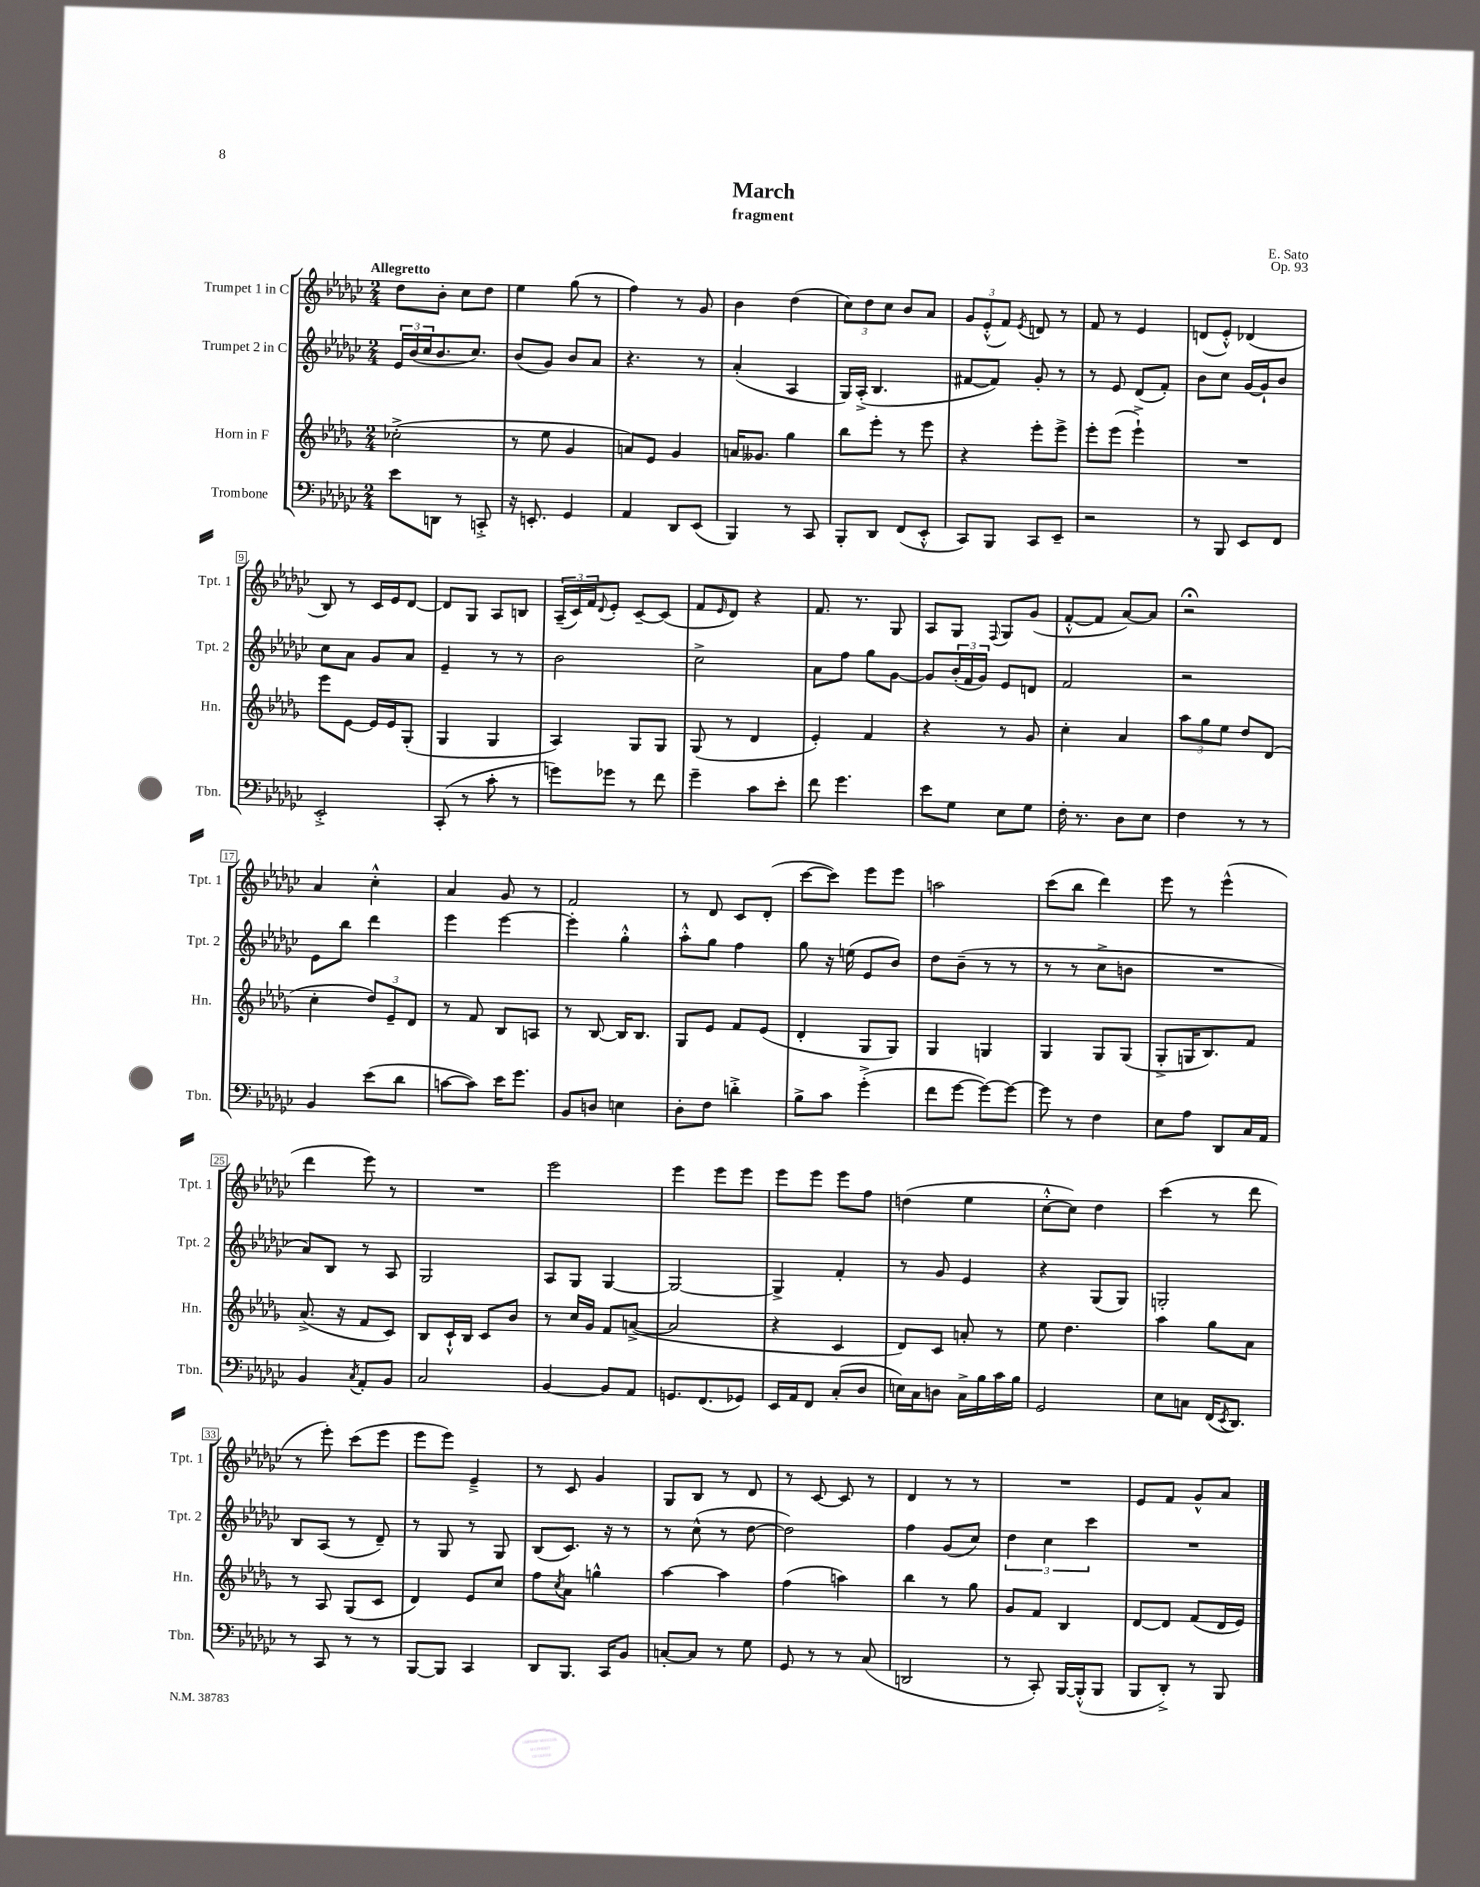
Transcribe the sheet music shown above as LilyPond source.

\header { title = "March" composer = "E. Sato" subtitle = "fragment" opus = "Op. 93" }
<<
\new StaffGroup <<
\new Staff = "s0" \with { instrumentName = "Trumpet 1 in C" shortInstrumentName = "Tpt. 1" } {
    \clef treble \key ges \major \numericTimeSignature \time 2/4 \tempo "Allegretto"
    des''8 bes'8-. ces''8 des''8 |
    ees''4 ges''8( r8 |
    f''4) r8 ges'8 |
    bes'4 des''4( |
    \tuplet 3/2 { ces''8) des''8 ces''8 } bes'8 aes'8 |
    \tuplet 3/2 { ges'8 ees'8-.-^( f'8) } \acciaccatura { ees'8 } d'8 r8 |
    f'8 r8 ees'4 |
    d'8( ees'8-.-^) des'4( |
    bes8) r8 ces'16 ees'16 des'8~ |
    des'8 ges8 aes8 b8 |
    \tuplet 3/2 { aes16--( ces'16) f'16 } \appoggiatura { des'8 } ees'8-. ces'8~-- ces'8( |
    f'8 \grace { ees'16 } des'8) r4 |
    f'8. r8. ges8 |
    aes8 ges8 \appoggiatura { f8 } ges8 ges'8( |
    f'8~-.-^ f'8 aes'8~) aes'8 |
    r2\fermata |
    aes'4 ces''4-.-^ |
    aes'4 ges'8 r8 |
    f'2 |
    r8 des'8 ces'8 des'8-.( |
    ces'''8~ ces'''8) ees'''8 ees'''8 |
    a''2 |
    ces'''8( bes''8 des'''4) |
    ees'''8 r8 ees'''4-^( |
    des'''4 ees'''8) r8 |
    R2 |
    ees'''2 |
    ees'''4 ees'''8 ees'''8 |
    ees'''8 ees'''8 ees'''8 f''8 |
    d''4( ees''4 |
    ces''8~-.-^ ces''8) des''4 |
    ces'''4( r8 des'''8 |
    r8 ees'''8-.) ces'''8( ees'''8 |
    ees'''8 ees'''8) ees'4---> |
    r8 ces'8 ges'4 |
    ges8 bes8 r8 des'8 |
    r8 ces'8~ ces'8 r8 |
    des'4 r8 r8 |
    R2 |
    ees'8 f'8 ges'8-^ aes'8 \bar "|." |
}
\new Staff = "s1" \with { instrumentName = "Trumpet 2 in C" shortInstrumentName = "Tpt. 2" } {
    \clef treble \key ges \major \numericTimeSignature \time 2/4
    \tuplet 3/2 { ees'16 bes'16( ces''16 } bes'8. ces''8.) |
    bes'8( ges'8) bes'8 aes'8 |
    r4. r8 |
    aes'4-.( aes4 |
    ges16) aes16-.->( bes4. |
    fis'8~ fis'8) ges'8-. r8 |
    r8 ees'8 des'8( f'8-.) |
    bes'8 ces''8 ges'16~ ges'16-! bes'8 |
    ces''8 aes'8 ges'8 aes'8 |
    ees'4-- r8 r8 |
    bes'2 |
    ces''2-> |
    aes'8 f''8 ges''8 ges'8~ |
    ges'8 \tuplet 3/2 { bes'16-.( f'16 ges'16) } ees'8 d'8 |
    f'2 |
    r2 |
    ees'8 bes''8 des'''4 |
    ees'''4 ees'''4~ |
    ees'''4-. ges''4-.-^ |
    aes''8-.-^ ges''8 f''4 |
    ges''8 r16 e''16( ees'8 bes'8) |
    des''8 bes'8--( r8 r8 |
    r8 r8 ces''8-> b'8 |
    R2 |
    aes'8) bes8 r8 aes8 |
    ges2 |
    aes8 ges8 ges4~ |
    ges2~ |
    ges4-> f'4-. |
    r8 ges'8 ees'4 |
    r4 ges8( ges8) |
    g2-. |
    bes8 aes8( r8 des'8--) |
    r8 ges8 r8 ges8 |
    bes8( ces'8.) r16 r8 |
    r8 ces''8-^( r8 des''8~ |
    des''2) |
    f''4 ges'8( ces''8) |
    \tuplet 3/2 { des''4 ces''4 ces'''4 } |
    R2 \bar "|." |
}
\new Staff = "s2" \with { instrumentName = "Horn in F" shortInstrumentName = "Hn." } {
    \clef treble \key des \major \numericTimeSignature \time 2/4
    ces''2-.->( |
    r8 ees''8 ges'4 |
    a'8) ees'8 ges'4 |
    a'16 geses'8. ges''4 |
    bes''8 ees'''8-. r8 ees'''8 |
    r4 ees'''8-. ees'''8-> |
    ees'''8-. ees'''8( ees'''4-!->) |
    R2 |
    ees'''8 ees'8~ ees'16 ees'16 ges8-.( |
    ges4 ges4 |
    aes4) ges8 ges8 |
    ges8( r8 des'4 |
    ees'4-.) f'4 |
    r4 r8 ges'8 |
    c''4-. aes'4 |
    \tuplet 3/2 { aes''8 ges''8 ees''8 } des''8 des'8( |
    c''4-. \tuplet 3/2 { des''8) ees'8-- des'8 } |
    r8 f'8 bes8 a8 |
    r8 bes8~ bes16 bes8. |
    ges8 ees'8 f'8 ees'8( |
    des'4-. ges8 ges8) |
    ges4 g4 |
    ges4 ges8 ges8( |
    ges8-.-> g16 bes8.) f'8 |
    aes'8.->( r16 f'8 c'8) |
    bes8 c'16-!-^ bes16 c'8 bes'8 |
    r8 c''16 ges'16 f'8 a'8~->( |
    a'2 |
    r4 c'4 |
    des'8) c'8 a'8-. r8 |
    ees''8 des''4. |
    aes''4 ges''8 aes'8 |
    r8 aes8 ges8( c'8 |
    des'4) ees'8 c''8 |
    f''8 \acciaccatura { c''8 } aes'8 g''4-^ |
    aes''4~ aes''4 |
    f''4( a''4) |
    bes''4 r8 ges''8 |
    ges'8 f'8 bes4 |
    des'8~ des'8 f'8( des'16 ees'16) \bar "|." |
}
\new Staff = "s3" \with { instrumentName = "Trombone" shortInstrumentName = "Tbn." } {
    \clef bass \key ges \major \numericTimeSignature \time 2/4
    ees'8 d,8 r8 c,8-.-> |
    r16 e,8.-. ges,4 |
    aes,4 des,8 ees,8( |
    bes,,4) r8 ces,8 |
    bes,,8-. des,8 f,8( ees,8-.-^ |
    ces,8) bes,,8 ces,8 ees,8-- |
    r2 |
    r8 bes,,8 ees,8 f,8 |
    ees,2-.-> |
    ces,8-.( r8 ces'8-. r8 |
    g'8) ges'8 r8 f'8 |
    ges'4-- ces'8 ees'8-. |
    f'8 ges'4. |
    ees'8 ges8 ees8 ges8 |
    f16-. r8. des8 ees8 |
    f4 r8 r8 |
    bes,4 ees'8( des'8 |
    c'8~ c'8) ees'16 ges'8. |
    bes,8 d8 e4 |
    des8-. f8 d'4-.-> |
    bes8-> ces'8 ges'4-.->( |
    f'8 ges'8~ ges'8~) ges'8~ |
    ges'8 r8 f4 |
    ees8 aes8 des,8 ces16 aes,16 |
    bes,4 \acciaccatura { ces8 } aes,8-. bes,8 |
    ces2 |
    bes,4~ bes,8 aes,8 |
    g,8. f,8.( ges,8) |
    ees,16 aes,16 f,8 ces8-.( des8 |
    e16) ces16 d8 ces16-> bes16 ces'16 bes16 |
    ges,2 |
    ees8 c8 f,16( \acciaccatura { ees,8 } des,8.) |
    r8 ces,8 r8 r8 |
    bes,,8~ bes,,8 ces,4 |
    des,8 bes,,8. ces,16 bes,8 |
    c8~-. c8 r8 ges8 |
    ges,8 r8 r8 ces8( |
    d,2 |
    r8 ces,8-.) bes,,16~ bes,,16-.-^( bes,,8 |
    bes,,8 des,8-.->) r8 bes,,8 \bar "|." |
}
>>
>>
\layout { \context { \Score \override BarNumber.stencil = #(make-stencil-boxer 0.1 0.3 ly:text-interface::print) } }
